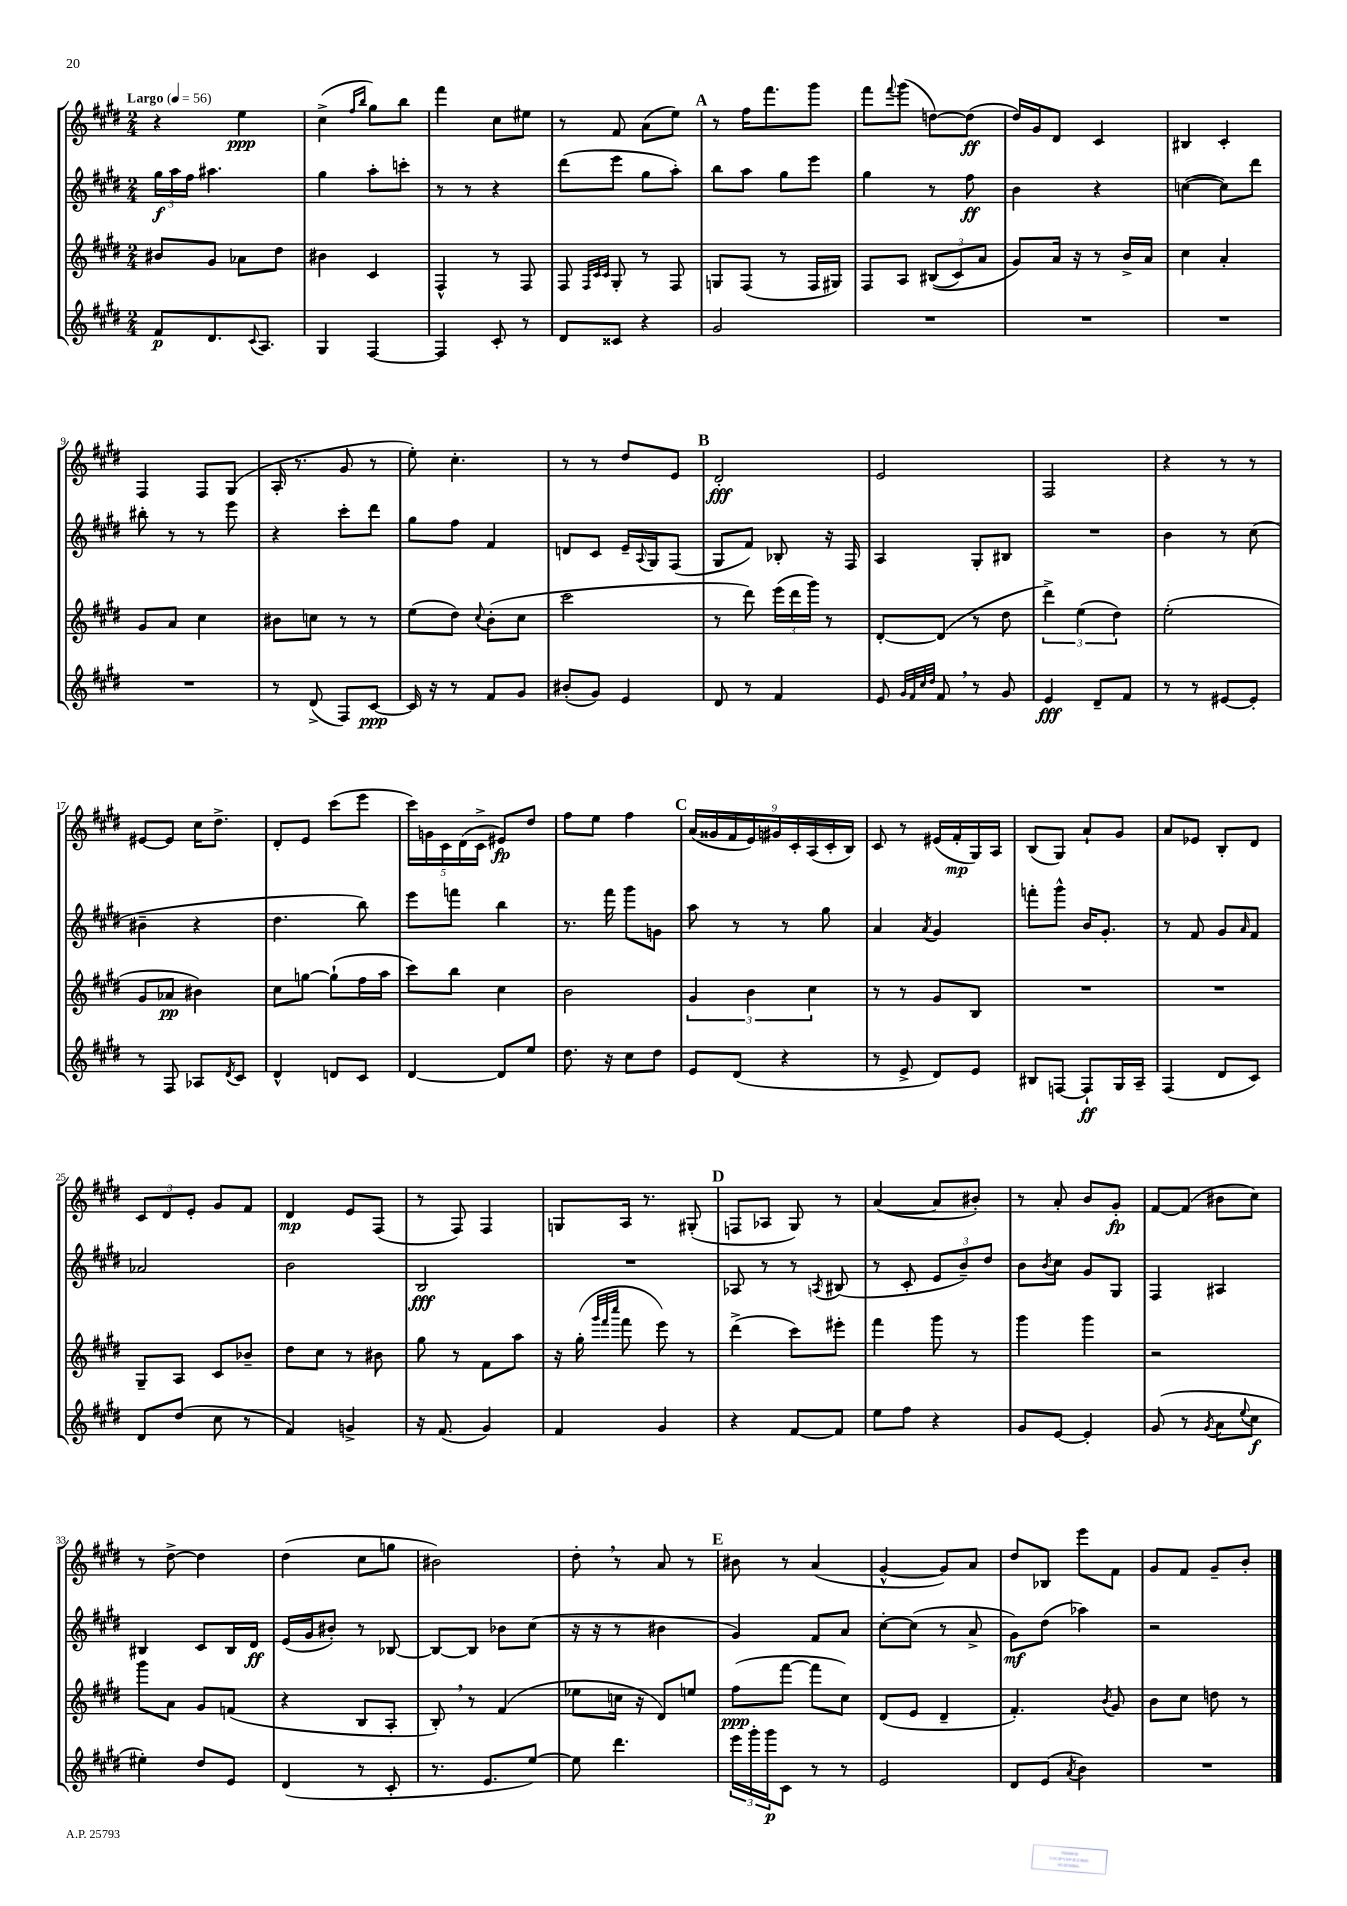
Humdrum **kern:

**kern	**kern	**kern	**kern
*staff4	*staff3	*staff2	*staff1
*clefG2	*clefG2	*clefG2	*clefG2
*k[f#c#g#d#]	*k[f#c#g#d#]	*k[f#c#g#d#]	*k[f#c#g#d#]
*M2/4	*M2/4	*M2/4	*M2/4
*MM56	*MM56	*MM56	*MM56
8f#	8b#	24gg#	4r
.	.	24aa	.
.	.	24ff#	.
8.d#	8g#	4.aa#	.
.	8a-	.	4ee
8qqc#	.	.	.
8.A	.	.	.
.	8dd#	.	.
=	=	=	=
4G#	4b#	4gg#	(4cc#^
.	.	.	16qqff#
.	.	.	16qqbb
[4F#	4c#	8aa'	8gg#)
.	.	8ccc'	8bb
=	=	=	=
4F#]	4F#^^	8r	4fff#
.	.	8r	.
8c#'	8r	4r	8cc#
8r	8F#	.	8ee#
=	=	=	=
8d#	8F#	(8ddd#	8r
.	32qqF#	.	.
.	32qqc#	.	.
.	32qqc#	.	.
8c##	8G#'	8eee	8f#
4r	8r	8gg#	(8a
.	8F#	8aa')	8ee)
=	=	=	=
2g#	8G	8bb	8r
.	(8F#	8aa	16ff#
.	.	.	8.fff#
.	8r	8gg#	.
.	16F#	8eee	8ggg#
.	16G#)	.	.
=	=	=	=
2r	8F#	4gg#	8fff#
.	.	.	8qqfff#
.	8A	.	(8ggg#
.	&((12B#	8r	[8dd)
.	12c#)	.	.
.	.	8ff#	(8dd]
.	12a	.	.
=	=	=	=
2r	8g#&)	4b	16dd#)
.	.	.	16g#
.	16a	.	8d#
.	16r	.	.
.	8r	4r	4c#
.	16b^	.	.
.	16a	.	.
=	=	=	=
2r	4cc#	([4cc	4B#
.	4a'	8cc])	4c#'
.	.	8ddd#	.
=	=	=	=
2r	8g#	8bb#'	4F#
.	8a	8r	.
.	4cc#	8r	8F#
.	.	8eee	(8G#
=	=	=	=
8r	8b#	4r	16A'
.	.	.	8.r
(8d#^	8cc	.	.
8F#)	8r	8ccc#'	8g#
[8c#	8r	8ddd#	8r
=	=	=	=
16c#]	(8ee	8gg#	8ee')
16r	.	.	.
8r	8dd#)	8ff#	4.cc#'
.	8qqcc#	.	.
8f#	(8b'	4f#	.
8g#	8cc#	.	.
=	=	=	=
(8b#'	2ccc#	8d	8r
8g#)	.	8c#	8r
4e	.	16e~	8dd#
.	.	8qqA	.
.	.	16G#	.
.	.	(8F#	8e
=	=	=	=
8d#	8r	8G#	2d#'
8r	8ddd#)	8f#)	.
4f#	(24eee	8B-'	.
.	24ddd#	.	.
.	24ggg#)	.	.
.	8r	16r	.
.	.	16F#	.
=	=	=	=
8e	[8d#'	4A	2e
32qqg#	.	.	.
32qqf#	.	.	.
32qqcc#	.	.	.
32qqdd#	.	.	.
8f#	(8d#]	.	.
8r	8r	8G#'	.
8g#	8dd#	8B#	.
=	=	=	=
4e	6ddd#^)	2r	2F#
.	(6ee	.	.
8d#~	.	.	.
.	6dd#)	.	.
8f#	.	.	.
=	=	=	=
8r	(2ee'	4b	4r
8r	.	.	.
[8e#	.	8r	8r
8e#']	.	(8cc#	8r
=	=	=	=
8r	8g#	4b#~	[8e#
8F#	8a-	.	8e#]
8A-	4b#)	4r	16cc#
.	.	.	8.dd#^
8qd#	.	.	.
8c#	.	.	.
=	=	=	=
4d#^^	8cc#	4.dd#	8d#'
.	[8gg	.	8e
8d	(8gg`]	.	(8ccc#
8c#	16ff#	8bb)	8eee
.	16aa	.	.
=	=	=	=
[4d#	8ccc#)	8eee	20ccc#)
.	.	.	20g
.	.	.	20c#
.	8bb	8fff	.
.	.	.	(20d#
.	.	.	20c#^
8d#]	4cc#	4bb	8e#)
8ee	.	.	8dd#
=	=	=	=
8.dd#	2b	8.r	8ff#
.	.	.	8ee
16r	.	16fff#	.
8cc#	.	8ggg#	4ff#
8dd#	.	8g	.
=	=	=	=
8e	6g#	8aa	(18a
.	.	.	18g##
.	.	.	18f#
(8d#	.	8r	.
.	6b	.	18e)
.	.	.	18g#
4r	.	8r	.
.	.	.	18c#'
.	6cc#	.	(18A
.	.	8gg#	.
.	.	.	18c#'
.	.	.	18B)
=	=	=	=
8r	8r	4a	8c#
8e^	8r	.	8r
.	.	8qa	.
8d#)	8g#	4g#	(16e#
.	.	.	16f#'
8e	8B	.	16G#)
.	.	.	16A
=	=	=	=
8B#	2r	8fff'	(8B
[8F	.	8ggg#^^	8G#)
8F`]	.	16b	8a`
.	.	8.g#'	.
16G#	.	.	8g#
16A~	.	.	.
=	=	=	=
(4F#	2r	8r	8a
.	.	8f#	8e-
8d#	.	8g#	8B'
.	.	16qqa	.
8c#)	.	8f#	8d#
=	=	=	=
8d#	8G#~	2a-	12c#
.	.	.	12d#
(8dd#	8A	.	.
.	.	.	12e'
8cc#	8c#	.	8g#
8r	8b-~	.	8f#
=	=	=	=
4f#)	8dd#	2b	4d#
.	8cc#	.	.
4g^	8r	.	8e
.	8b#	.	(8F#
=	=	=	=
16r	8gg#	2B	8r
(8.f#	.	.	.
.	8r	.	8F#)
4g#)	8f#	.	4F#
.	8aa	.	.
=	=	=	=
4f#	16r	2r	8G
.	(16gg#'	.	.
.	32qqggg#	.	.
.	32qqfff#	.	.
.	32qqcccc#	.	.
.	8fff#	.	16A
.	.	.	8.r
4g#	8eee)	.	.
.	8r	.	(8G#'
=	=	=	=
4r	(4ddd#^	8A-	8F
.	.	8r	8A-
[8f#	8ccc#)	8r	8G#)
.	.	8qA	.
8f#]	8eee#'	(8B#	8r
=	=	=	=
8ee	4fff#	8r	([4a
8ff#	.	8c#'	.
4r	8ggg#	12e	8a]
.	.	12b~)	.
.	8r	.	8b#')
.	.	12dd#	.
=	=	=	=
8g#	4ggg#	8b	8r
.	.	8qb	.
[8e	.	8cc#	8a'
4e']	4ggg#	8g#	8b
.	.	8G#	8g#'
=	=	=	=
(8g#	2r	4F#	[8f#
8r	.	.	(8f#]
8qg#	.	.	.
8a	.	4A#	8b#
8qqee	.	.	.
8cc#	.	.	8cc#)
=	=	=	=
4ee#')	8ggg#	4B#	8r
.	8a	.	[8dd#^
8dd#	8g#	8c#	4dd#]
8e	(8f	16B#	.
.	.	16d#	.
=	=	=	=
(4d#	4r	(16e	(4dd#
.	.	16g#	.
.	.	8b#')	.
8r	8B	8r	8cc#
8c#'	8A'	[8B-	8gg
=	=	=	=
8.r	8B')	8B-_	2b#)
.	8r	8B-]	.
8.e	.	.	.
.	(4f#	8b-	.
[8ee)	.	(8cc#	.
=	=	=	=
8ee]	8ee-	16r	8dd#'
.	.	16r	.
4.ddd#	16cc	8r	8r
.	16r	.	.
.	8d#)	4b#	8a
.	8ee	.	8r
=	=	=	=
24eee	(8ff#	4g#)	8b#
24ggg#'	.	.	.
24ggg#	.	.	.
8c#	[8fff#	.	8r
8r	8fff#]	8f#	(4a
8r	8cc#)	8a	.
=	=	=	=
2e	(8d#	[8cc#'	[4g#^^
.	8e	(8cc#]	.
.	4d#~	8r	8g#])
.	.	8a^	8a
=	=	=	=
8d#	4.f#')	8g#)	8dd#
(8e	.	(8dd#	8B-
8qa	.	.	.
4b)	.	4aa-)	8eee
.	8qb	.	.
.	8g#	.	8f#
=	=	=	=
2r	8b	2r	8g#
.	8cc#	.	8f#
.	8dd	.	8g#~
.	8r	.	8b'
==	==	==	==
*-	*-	*-	*-
